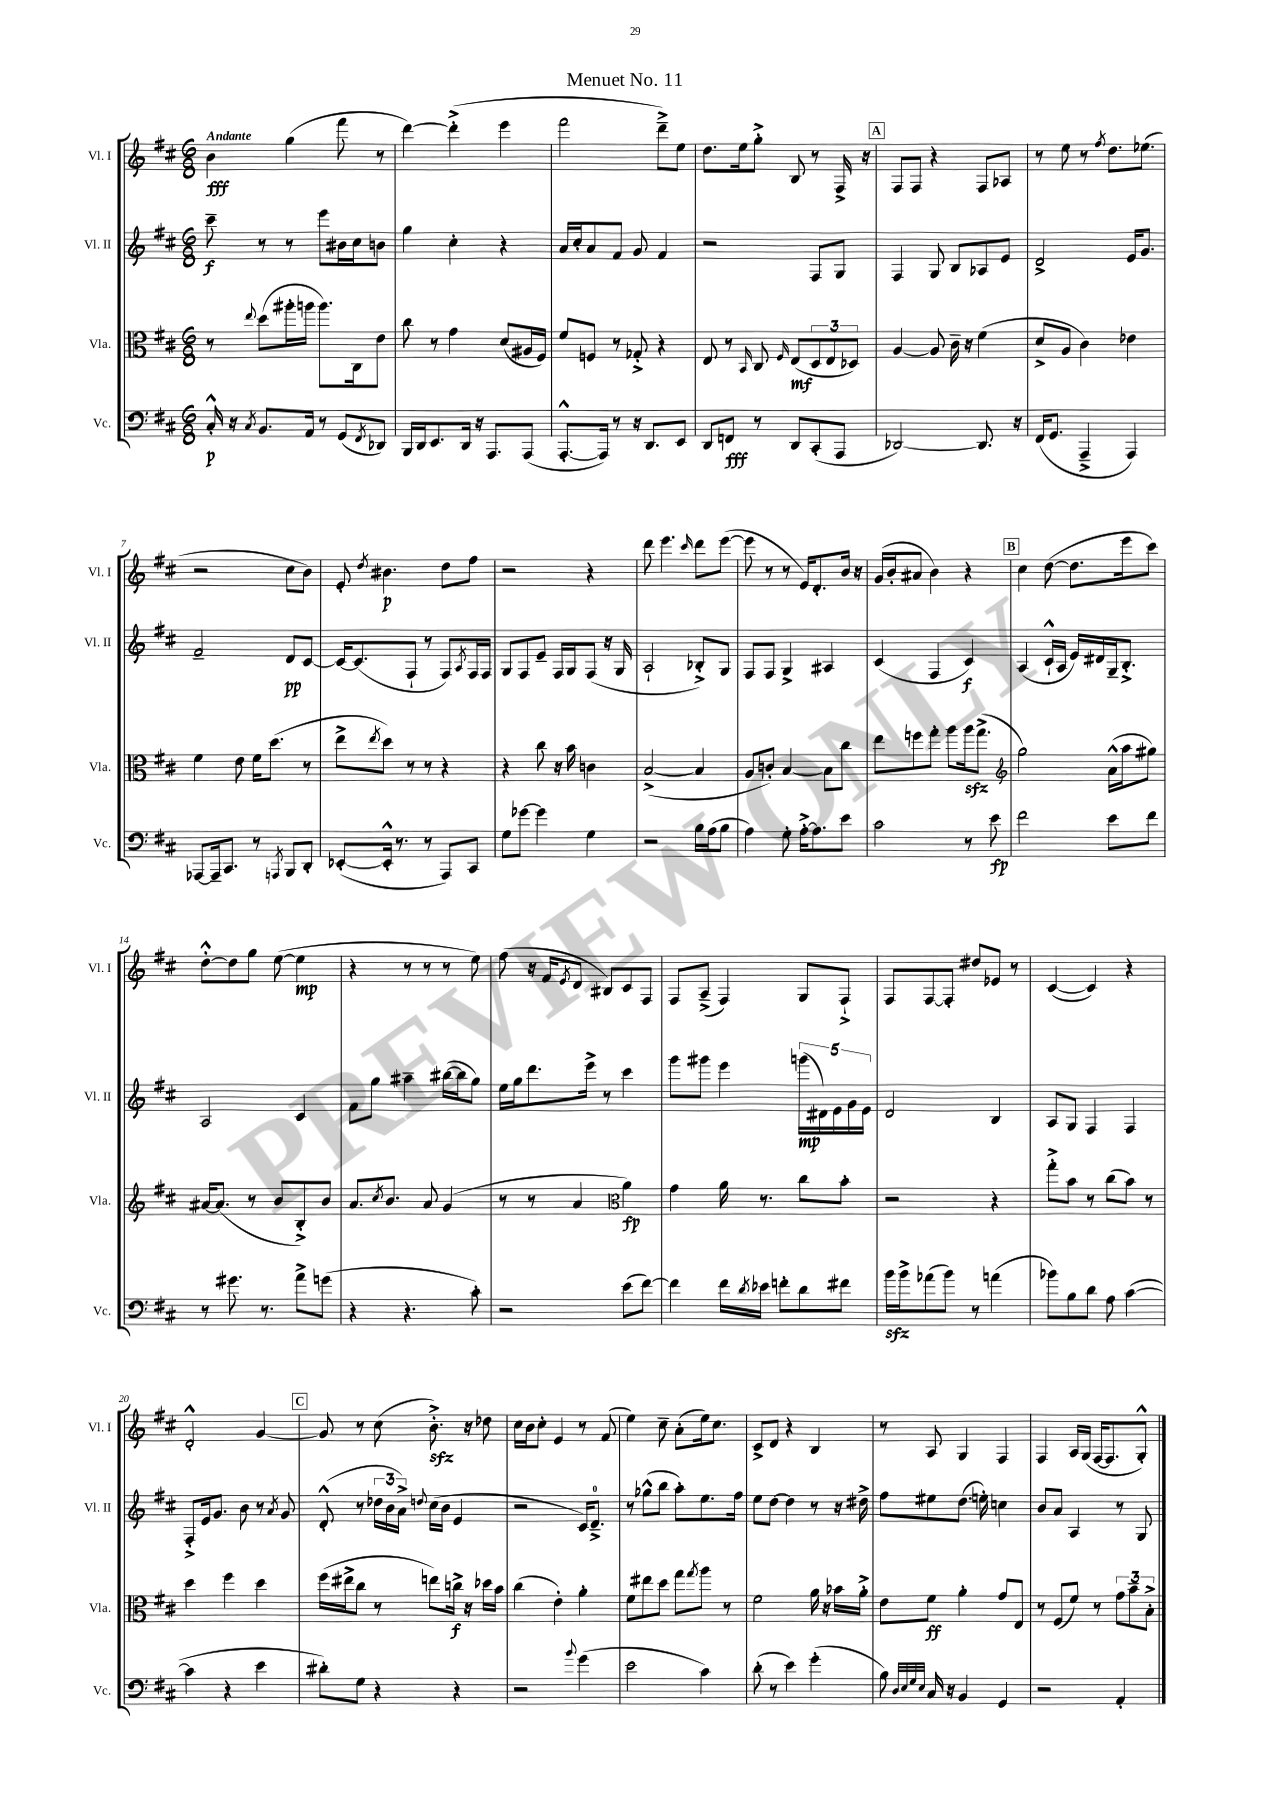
\header { title = "Menuet No. 11" }
<<
\new StaffGroup <<
\new Staff = "s0" \with { instrumentName = "Vl. I" shortInstrumentName = "Vl. I" } {
    \clef treble \key d \major \numericTimeSignature \time 6/8 \tempo "Andante"
    b'4\fff g''4( fis'''8 r8 |
    d'''4~) d'''4-.->( e'''4 |
    fis'''2 d'''8--->) e''8 |
    d''8. e''16 g''8-.-> b8 r8 fis16-> r16 |
    \mark \markup { \box "A" } fis8 fis8 r4 fis8 aes8 |
    r8 e''8 r8 \acciaccatura { fis''8 } d''8. ees''8.( |
    r2 cis''8 b'8) |
    e'8-. \acciaccatura { d''8 } bis'4.\p d''8 fis''8 |
    r2 r4 |
    d'''8 e'''4. \grace { cis'''16 } d'''8 e'''8~( |
    e'''8 r8 r8 e'16) d'8.-. b'16 r16 |
    g'16( b'16-. ais'8 b'4) r4 |
    \mark \markup { \box "B" } cis''4 d''8~( d''8. e'''16 cis'''8) |
    d''8~-.-^ d''8 g''8 e''8~( e''4\mp |
    r4 r8 r8 r8 e''8) |
    fis''8( r16 fis'16 \acciaccatura { e'8 } d'8 bis8) cis'8 fis8 |
    fis8 a8--->( fis4) g8 fis8-!-> |
    fis8 fis8~ fis8-. dis''8 ees'8 r8 |
    cis'4~( cis'4) r4 |
    d'2-.-^ g'4~ |
    \mark \markup { \box "C" } g'8 r8 cis''8( b'8.-.->\sfz) r16 des''8 |
    cis''16 b'16 cis''8-. e'4 r8 fis'8( |
    e''4) cis''8-- a'8-.( e''16) cis''8. |
    cis'8-> d'8 r4 b4 |
    r8 a8 g4 fis4 |
    fis4 a16 g16( fis16~ fis8. g8-.-^) \bar "|." |
}
\new Staff = "s1" \with { instrumentName = "Vl. II" shortInstrumentName = "Vl. II" } {
    \clef treble \key d \major \numericTimeSignature \time 6/8
    cis'''8--\f r8 r8 e'''8 bis'16 cis''16 b'8 |
    g''4 cis''4-. r4 |
    a'16 cis''16-. a'8 fis'8 g'8 fis'4 |
    r2 fis8 g8 |
    \mark \markup { \box "A" } fis4 g8 b8 aes8 e'8 |
    d'2-> e'16 g'8. |
    fis'2-- d'8\pp cis'8~ |
    cis'16~ cis'8.( fis8-! r8 fis8) \acciaccatura { a8 } fis16 fis16 |
    g8 fis8 e'8-- fis16 g16 fis8( r16 g16 |
    a2-! bes8-.->) g8 |
    fis8 fis8 g4-> ais4 |
    cis'4( fis4 cis'4\f) |
    \mark \markup { \box "B" } a4( cis'16-!-^ a16 e'16) dis'16 g16-- b8.-.-> |
    a2 cis'4 |
    fis'8 g''8 ais''4-- bis''16~( bis''16 g''8) |
    e''16 g''16 d'''8. e'''16-> r8 cis'''4 |
    g'''8 gis'''8 e'''4 \tuplet 5/4 { g'''16\mp( dis'16) e'16 g'16 e'16 } |
    d'2 b4 |
    a8 g8 fis4 fis4 |
    fis8-.-> e'16 g'8. b'8 r8 \acciaccatura { a'8 } g'8 |
    \mark \markup { \box "C" } d'8-.-^( r8 \tuplet 3/2 { des''16 b'16 a'16->) } \appoggiatura { d''8 } cis''16( b'16 e'4 |
    r2 cis'16) d'8.-0---> |
    r8 ges''8-^( b''8 a''8-.) e''8. fis''16 |
    e''8 d''8~ d''4 r8 r16 dis''16-> |
    fis''8 eis''8 d''8.( e''16-.) c''4 |
    b'8 a'8 a4 r8 g8 \bar "|." |
}
\new Staff = "s2" \with { instrumentName = "Vla." shortInstrumentName = "Vla." } {
    \clef alto \key d \major \numericTimeSignature \time 6/8
    r8 \appoggiatura { e''8 } d''8( ais''16-. a''16 a''8.) cis16 e'8 |
    cis''8 r8 g'4 d'8( ais16 fis16) |
    fis'8 f8 r8 ges8-.-> r4 |
    e8 r8 \grace { b,16 } cis8 \grace { fis16 } e8\mf( \tuplet 3/2 { d8 e8 des8) } |
    \mark \markup { \box "A" } a4~ a8 cis'16-- r16 fis'4( |
    d'8-> a8 cis'4) ees'4 |
    fis'4 e'8 fis'16 d''8.( r8 |
    e''8-> \acciaccatura { e''8 } d''8) r8 r8 r4 |
    r4 cis''8 r16 b'16 c'4 |
    b2~->( b4 |
    a8 c'8-.) b4~ b8 cis''8 |
    e''8 f''8 g''8-. a''8 a''16\sfz g''8.->( |
    \mark \markup { \box "B" } \clef treble g''2) a'16-^( a''16 gis''8) |
    ais'16~ ais'8.( r8 b'8 b8-.->) b'8 |
    a'8. \acciaccatura { cis''8 } b'8. a'8 g'4( |
    r8 r8 a'4 \clef alto a'4\fp) |
    g'4 a'16 r8. cis''8 b'8-. |
    r2 r4 |
    g''8-.-> b'8 r8 cis''8( b'8) r8 |
    d''4 fis''4 d''4 |
    \mark \markup { \box "C" } fis''16( eis''16-> cis''8 r8 e''8) c''16->\f r16 des''16 b'16 |
    cis''4( e'4-.) a'4-. |
    fis'8 eis''8 d''8 g''8 \acciaccatura { g''8 } a''8 r8 |
    fis'2 a'16 r16 bes'16 a'16-.-> |
    e'8 fis'8\ff a'4-. g'8 e8 |
    r8 fis8( fis'8) r8 \tuplet 3/2 { g'8 b'8-- b8-.-> } \bar "|." |
}
\new Staff = "s3" \with { instrumentName = "Vc." shortInstrumentName = "Vc." } {
    \clef bass \key d \major \numericTimeSignature \time 6/8
    cis16-.-^\p r16 \acciaccatura { cis8 } b,8. a,16 r8 g,8( \acciaccatura { fis,8 } des,8) |
    b,,16 d,16 e,8. d,16 r16 a,,8. a,,8( |
    a,,8.~-.-^ a,,16) r8 r16 d,8. e,8 |
    d,8 f,8\fff r8 d,8 cis,8-.( a,,8 |
    \mark \markup { \box "A" } des,2~) des,8. r16 |
    fis,16( g,8. a,,4---> a,,4) |
    aes,,8~ aes,,16-- cis,8. r8 \acciaccatura { a,,8 } b,,8 d,8-. |
    ees,8~-.( ees,16-.-^ r8. r8 a,,8) cis,8 |
    g8 ges'8~ ges'4 g4 |
    r2 b16 a16( b8 |
    a4) g8-. a16~-.-> a8. e'8 |
    cis'2 r8 e'8\fp |
    \mark \markup { \box "B" } fis'2 e'8 fis'8 |
    r8 gis'8. r8. a'8-> g'8( |
    r4 r4. cis'8-.) |
    r2 e'8( fis'8~) |
    fis'4 fis'16 \acciaccatura { d'8 } ees'16 f'8-. d'8 fis'8 |
    b'16\sfz b'16-> aes'8( b'8) r8 a'4( |
    bes'8) b8 d'8 a8 cis'4~( |
    cis'4 r4 e'4 |
    \mark \markup { \box "C" } dis'8-.) g8 r4 r4 |
    r2 \appoggiatura { b'8 } g'4( |
    e'2 cis'4) |
    d'8-.( r8 e'4) g'4-.( |
    b8) \grace { d32 e32 g32 e32 } cis16 r16 b,4 g,4 |
    r2 a,4-. \bar "|." |
}
>>
>>
